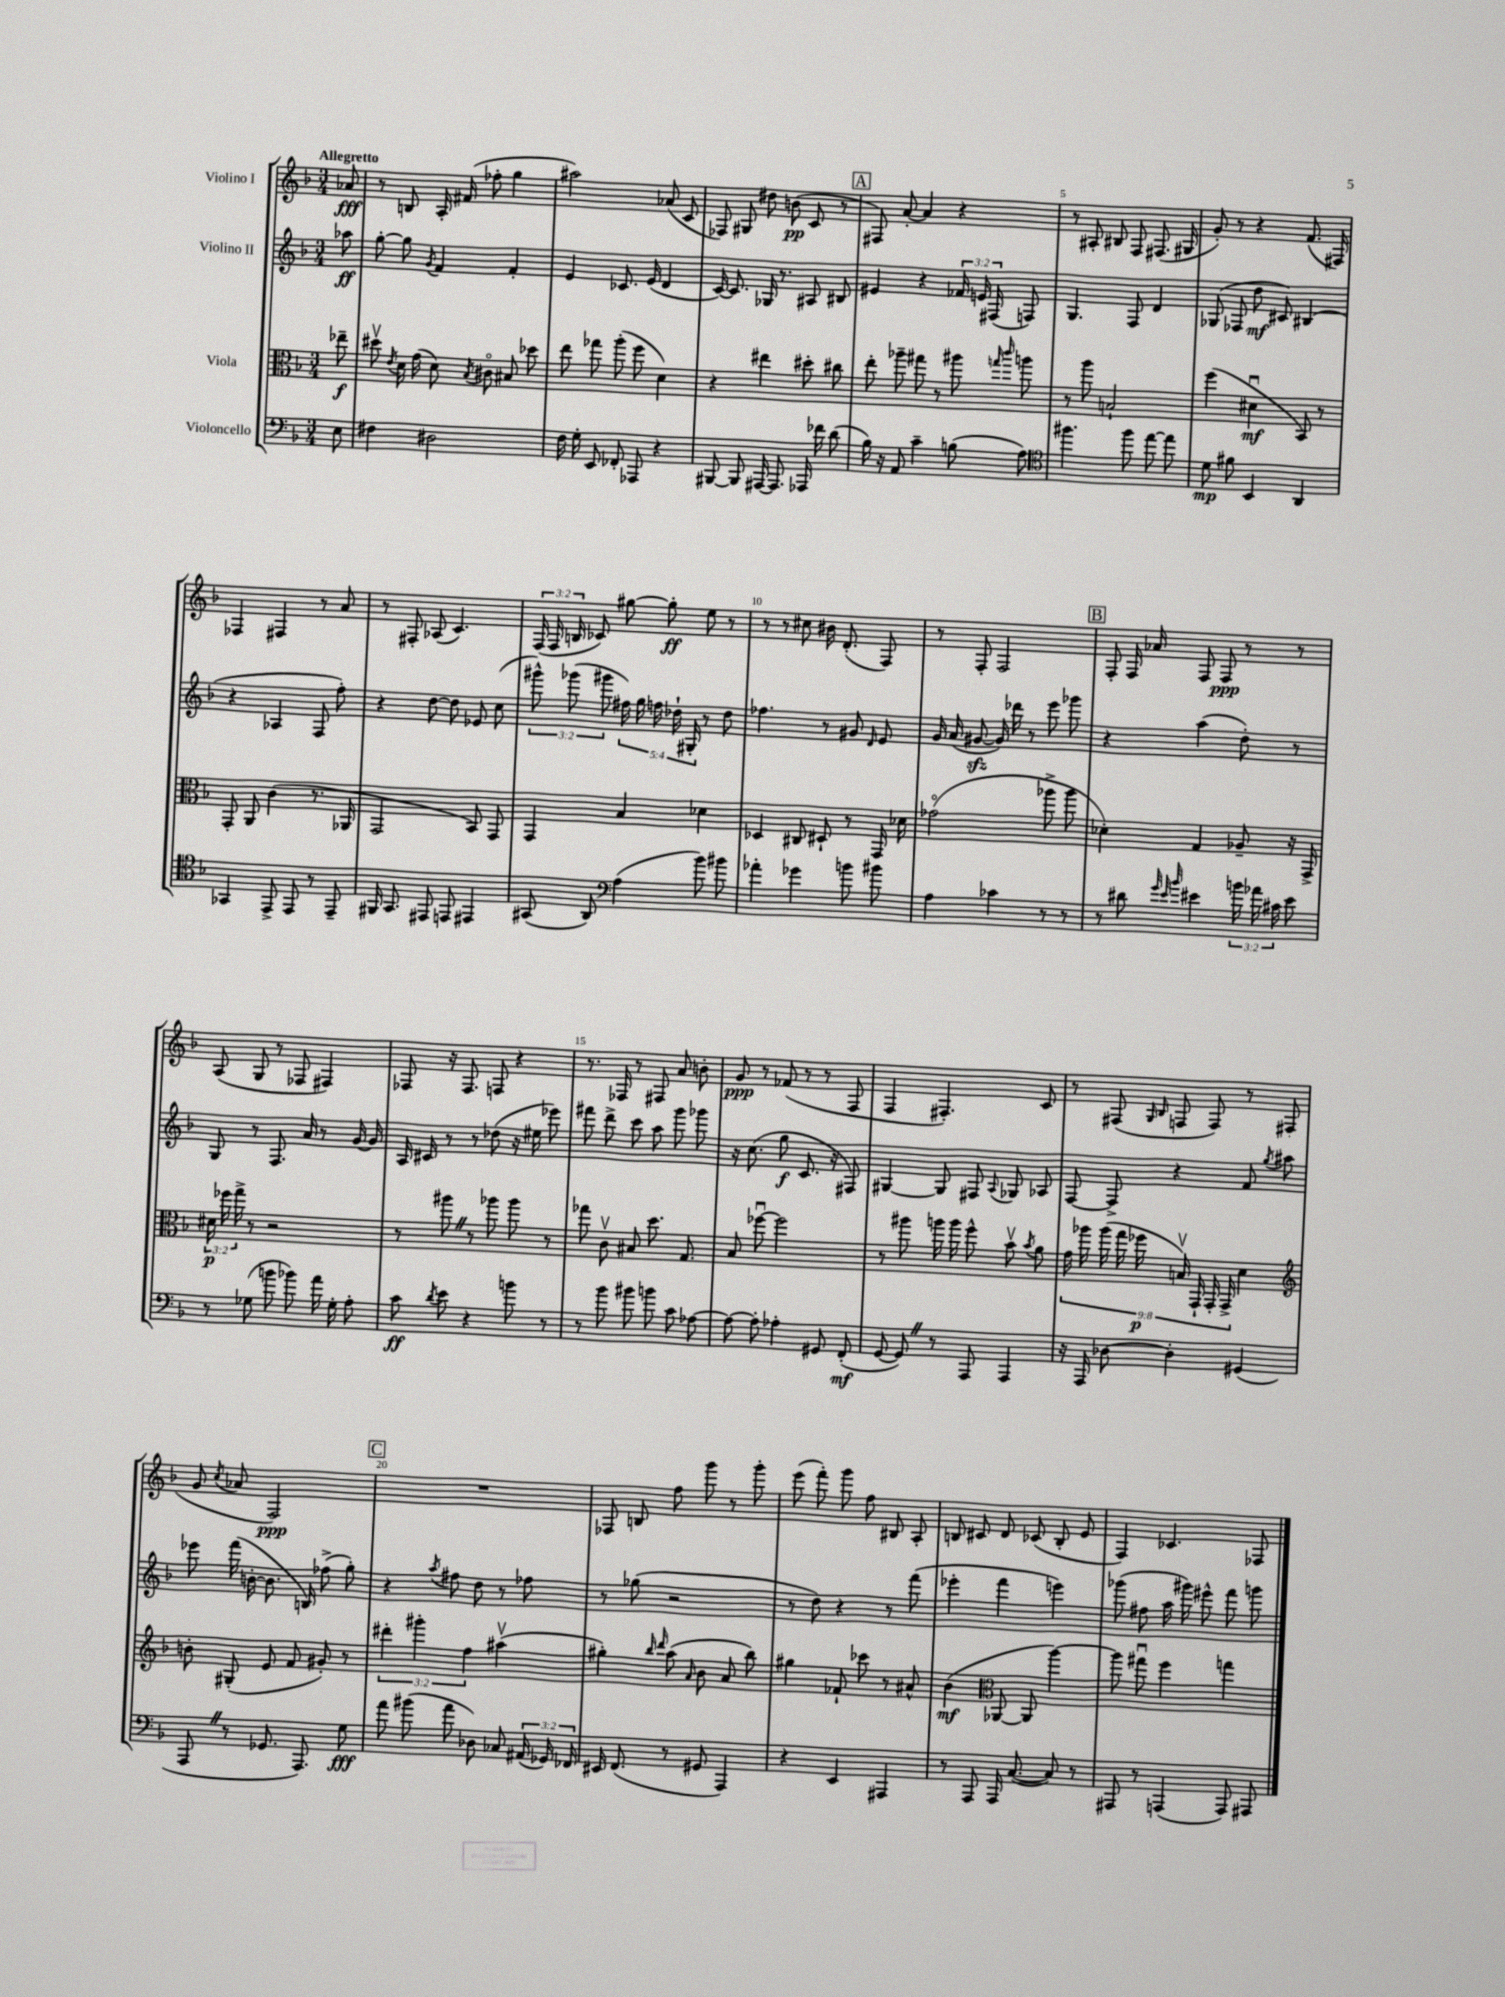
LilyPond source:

<<
\new StaffGroup <<
\new Staff = "s0" \with { instrumentName = "Violino I" } {
    \clef treble \key f \major \numericTimeSignature \time 3/4 \override Staff.TupletNumber.text = #tuplet-number::calc-fraction-text \partial 8 \tempo "Allegretto"
    \autoBeamOff aes'8\fff |
    r8 b8 a16-. fis'16( fes''8-. g''4 |
    ais''2) aes'8( c'8 |
    fes8) gis8 dis''8 b'8\pp( c'8 r8 |
    \mark \markup { \box "A" } fis8) a'8~-. a'4 r4 |
    r8 ais8-. bis8 f8 fis8.( gis16 |
    g'8-.) r8 r4 f'8.( fis16) |
    fes4 fis4 r8 a'8 |
    r8 fis8-. aes8( c'4.) |
    \tuplet 3/2 { f16( f16 b16 } ces'8) gis''8~ gis''8-.\ff e''8 r8 |
    r8 r8 cis''8 bis'16 d'8.-.( f8) |
    r8 f8-. f2 |
    \mark \markup { \box "B" } f8-. f16 aes'16 f8 f8\ppp r8 r8 |
    a8( g8 r8 fes8 fis4) |
    fes8 r16 fes8. f8 r4 |
    r8. fes16 r8 fis8 a'8 b'8-. |
    g'8\ppp r8 fes'8( r8 r8 f8 |
    f4 fis4.-.) c'8 |
    r8 fis8( \grace { g16 bes16 } f8 f8) r8 fis8( |
    g'8 \acciaccatura { c''8 } aes'8 f2\ppp) |
    \mark \markup { \box "C" } R2. |
    fes8 b8 f''8 g'''8 r8 g'''8-. |
    e'''8( f'''8-.) g'''8 f''8 bis8 a8-. |
    b8 cis'8 d'8 ces'8( b8-. e'8 |
    f4) ces'4. fes8 \bar "|." |
}
\new Staff = "s1" \with { instrumentName = "Violino II" } {
    \clef treble \key f \major \numericTimeSignature \time 3/4 \override Staff.TupletNumber.text = #tuplet-number::calc-fraction-text \partial 8
    \autoBeamOff aes''8\ff |
    g''8~-. g''8 \acciaccatura { g'8 } f'4 f'4-. |
    e'4 ces'8. e'16( d'4 |
    c'16~) c'8. ges16 r8. ais8 bis8 |
    \mark \markup { \box "A" } eis'4 r4 \tuplet 3/2 { fes'16 e'16 fis16( } f8) |
    g4. f8 d'4 |
    ges8( fes8 d''8\mf cis'8) bis4( |
    r4 aes4 f8 f''8-.) |
    r4 d''8~ d''8 ees'8 c''8( |
    \tuplet 3/2 { gis'''8-^) ges'''8( gis'''8 } \tuplet 5/4 { fis''16) g''16 f''16 des''16-! gis16-. } r8 des''8 |
    fes''4. r8 gis'8 \grace { d'16 } e'8 |
    g'16 a'16( gis'8~\sfz gis'16) des'''16 r8 e'''8 ges'''8 |
    \mark \markup { \box "B" } r4 a''4( d''8-.) r8 |
    g8 r8 f8. a'16 r8 g'16~ g'16 |
    a16 cis'16 r8 r8 des''8( r16 eis''16 ees'''8) |
    fis'''8 d'''8-> c'''8 a''8 g'''8 ges'''8 |
    r16 c''8.( g''8\f c'8. r16 fis8) |
    gis4~ gis8 fis8 \appoggiatura { a8 } ges8 aes8 |
    f8~ f8-> r4 f'8 \acciaccatura { g''8 } ais''8 |
    ees'''8 f'''16( b'16~-. b'8. b16) fes''8->( g''8-.) |
    \mark \markup { \box "C" } r4 \acciaccatura { a''8 } fis''8 d''8 r8 fes''8 |
    r8 ges''8( r2 |
    r8 d''8) r4 r8 f'''8( |
    ees'''4-. f'''4 e'''4) |
    ges'''8( fis''8 a''16 gis'''16) eis'''8-^ f'''8 g'''8 \bar "|." |
}
\new Staff = "s2" \with { instrumentName = "Viola" } {
    \clef alto \key f \major \numericTimeSignature \time 3/4 \override Staff.TupletNumber.text = #tuplet-number::calc-fraction-text \partial 8
    \autoBeamOff ees''8--\f |
    dis''8\upbow \acciaccatura { e'8 } d'16 g'16( d'8) \acciaccatura { bes8 } cis'8\flageolet bis8 des''8 |
    e''8 ges''8 a''8-.( f''8 d'4) |
    r4 eis''4 dis''8-. cis''8 |
    \mark \markup { \box "A" } e''8-. aes''8-- gis''8 r8 ais''8 \grace { g''16 c'''16 } a''8 |
    r8 a''8 b2-! |
    f''4( dis'4\downbow\mf bes,8) r8 |
    g,8-. a,8 c'4( r8. aes,16 |
    g,2 bes,8) g,8 |
    g,4 bes4 des'4 |
    des4 cis8 dis8-! r8 g,16 des'16 |
    ges'2\flageolet( aes''8-> aes''8 |
    \mark \markup { \box "B" } des'4-.) g4 aes8-- r16 g,16-> |
    \tuplet 3/2 { dis'16\p fes''16 g''16-> } r8 r2 |
    r8 ais''8 \once \override BreathingSign.text = \markup { \musicglyph "scripts.caesura.straight" } \breathe r8 aes''8 aes''8 r8 |
    ges''8 c'8\upbow bis8 d''8. g8. |
    bes8 fes''8~\downbow fes''2 |
    r8 ais''8 a''16 a''16 f''8-^ bes'8\upbow \acciaccatura { bes'8 } a'8 |
    \tuplet 9/8 { g'16 aes''16 aes''16( g''16 fes''16\p b16\upbow) g,16-! g,16-. g,16-> } d'4 |
    \clef treble b'8-. gis8-.( e'8 f'8 gis'8-.) r8 |
    \mark \markup { \box "C" } \tuplet 3/2 { dis'''4-. gis'''4-. f''4 } ais''4\upbow( |
    gis''4-.) \grace { bes''16 d'''16 } a''8( \grace { a'16 } bes'8 a'8 bes''8) |
    gis''4 fes'8-! ces'''8 r8 ais'8-^ |
    bes'4\mf( \clef alto aes,8~ aes,8 a''4~) |
    a''8 gis''8\downbow f''4 g''4 \bar "|." |
}
\new Staff = "s3" \with { instrumentName = "Violoncello" } {
    \clef bass \key f \major \numericTimeSignature \time 3/4 \override Staff.TupletNumber.text = #tuplet-number::calc-fraction-text \partial 8
    \autoBeamOff e8 |
    fis4 dis2 |
    f16 g16-. e,8 fes,8-. aes,,8 r4 |
    bis,,8~ bis,,8 ais,,16~ ais,,8. aes,,16 fes'16 d'8( |
    \mark \markup { \box "A" } bes16) r16 a,8 c'4-- b8( a8) |
    \clef tenor fis''4. fis''8 e''8~ e''8 |
    d'8\mp fis'8 bes,4 a,4 |
    ges,4 e,8-> e,8 r8 e,8-- |
    fis,16 g,8. eis,8 e,8 eis,4 |
    gis,8( a,8) \clef bass a4( bes'8) bis'8 |
    aes'4-. ges'4 b'8 bis'8 |
    a4 ces'4 r8 r8 |
    \mark \markup { \box "B" } r8 dis'8 \grace { g'32 e'32 bes'32 } eis'4 \tuplet 3/2 { b'16 aes'16 cis'16 } eis'8 |
    r8 ges8( b'8 bes'8) a'16 ges16-. a8-. |
    c'8\ff \acciaccatura { d'8 } e'8 r4 b'8 r8 |
    r8 bes'8 bis'8 b'8 c'8 aes8~ |
    aes8~ aes8-. aes4-. gis,8 f,8-.\mf( |
    g,8~ g,8) \once \override BreathingSign.text = \markup { \musicglyph "scripts.caesura.straight" } \breathe r8 a,,8 a,,4 |
    r16 a,,16 des8~ des4-. gis,4( |
    a,,8 \once \override BreathingSign.text = \markup { \musicglyph "scripts.caesura.straight" } \breathe r8 ges,8. a,,8.) g8\fff |
    \mark \markup { \box "C" } a'8 bis'8( a'8 des8) ces8 \tuplet 3/2 { ais,16( ges,16) fes,16 } |
    eis,16 f,8.( r8 gis,8 a,,4) |
    r4 e,4 ais,,4 |
    r8 a,,8 a,,16 c8.~( c8) r8 |
    ais,,8 r8 a,,4( a,,8) ais,,8 \bar "|." |
}
>>
>>
\layout { \context { \Score \override BarNumber.break-visibility = ##(#f #t #t) barNumberVisibility = #(every-nth-bar-number-visible 5) } }
